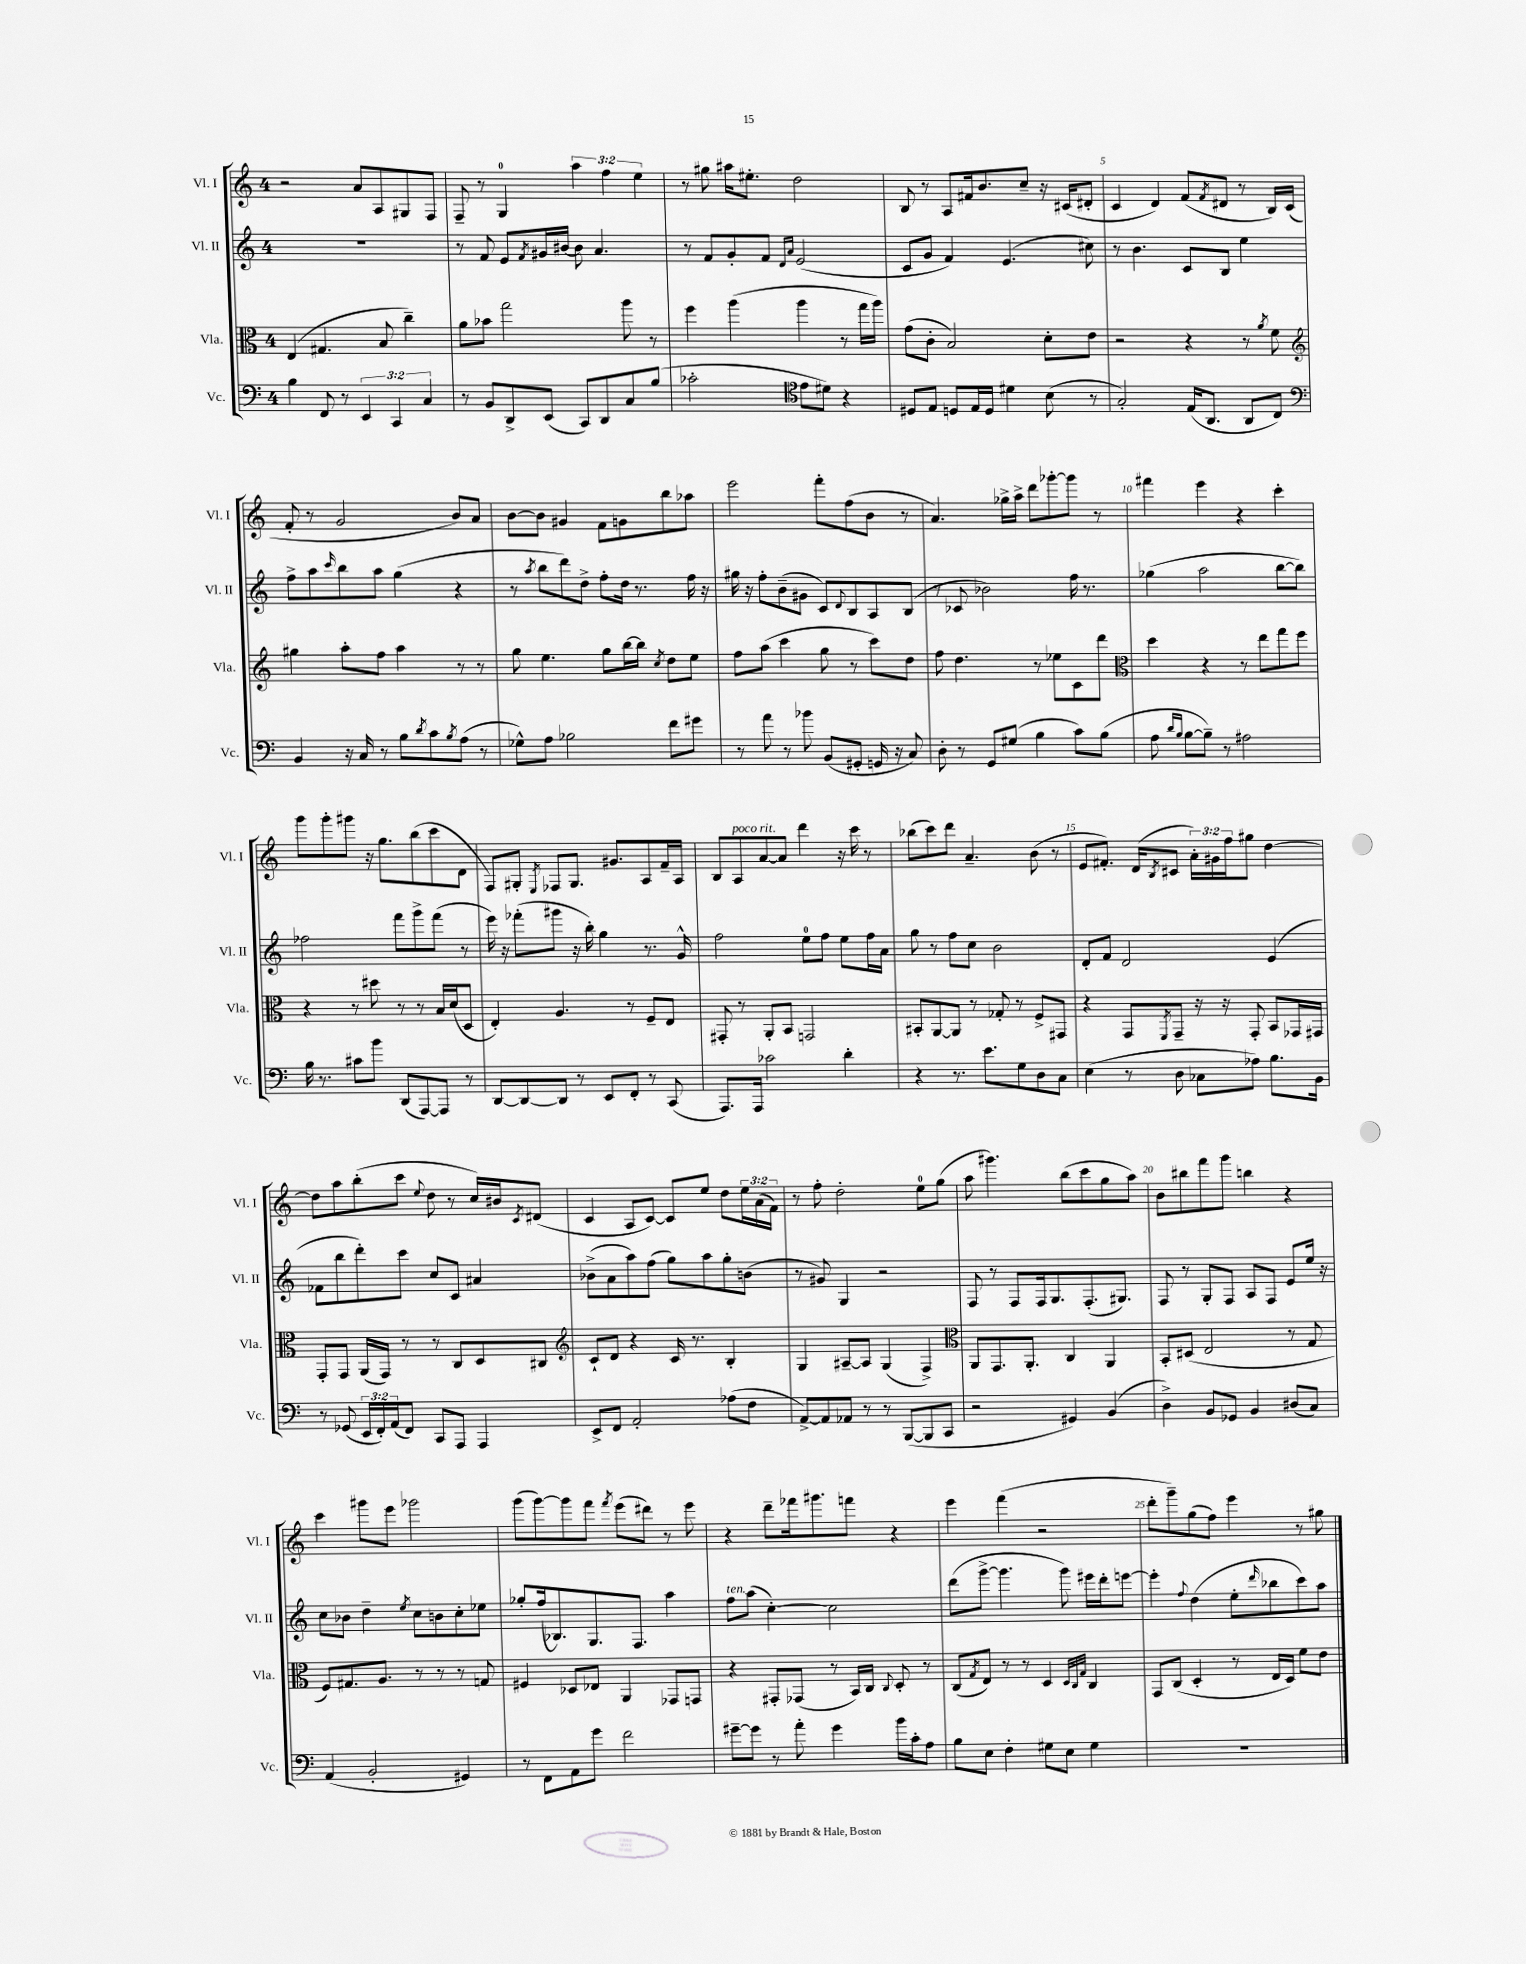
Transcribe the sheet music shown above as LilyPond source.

<<
\new StaffGroup <<
\new Staff = "s0" \with { instrumentName = "Vl. I" shortInstrumentName = "Vl. I" } {
    \clef treble \key c \major \once \override Staff.TimeSignature.style = #'single-digit \time 4/4 \override Staff.TupletNumber.text = #tuplet-number::calc-fraction-text
    r2 a'8 a8 gis8 f8 |
    f8-- r8 g4-0 \tuplet 3/2 { a''4 f''4 e''4 } |
    r8 gis''8 ais''16 eis''8.-. d''2 |
    b8 r8 a8 fis'16 b'8. c''8-- r16 cis'16( dis'8-. |
    c'4 d'4) f'8( \acciaccatura { f'8 } dis'8 r8 b16) c'16( |
    f'8-. r8 g'2 b'8) a'8 |
    b'8~ b'8 gis'4 f'8 g'8 b''8 aes''8 |
    e'''2 f'''8-. f''8( b'8 r8 |
    a'4.) ges''16-> a''16-> d'''8 ges'''8~-. ges'''8 r8 |
    fis'''4 e'''4 r4 c'''4-. |
    g'''8 g'''8-. gis'''8 r16 g''8. b''8( c'''8 d'8 |
    f8) gis8-. \acciaccatura { e8 } fes8 gis8. gis'8. a8 f'16-- a16 |
    b8 a8^\markup { \italic "poco rit." } a'8~ a'8 d'''4 r16 c'''16 r8 |
    bes''8( c'''8) d'''8 a'4.-- b'8( r8 |
    e'8 fis'8.-.) d'16( \acciaccatura { b8 } cis'8 \tuplet 3/2 { a'16-.) gis'16 f''16 } gis''8 d''4~ |
    d''8 a''8 b''8-.( c'''8 \appoggiatura { e''8 } d''8 r8 c''16) bis'16 \acciaccatura { c'8 } dis'8( |
    c'4 a8 c'8~) c'8 e''8 d''8 \tuplet 3/2 { e''16 a'16( f'16) } |
    r8 f''8-. d''2-. e''8-0 g''8( |
    a''8 gis'''4.) b''8( c'''8 g''8 a''8) |
    b'8 bis''8 f'''8 g'''8 b''4 r4 |
    c'''4 gis'''8 e'''8 ges'''2 |
    g'''8( g'''8~) g'''8 f'''8 \acciaccatura { f'''8 } e'''8( dis'''8) r8 e'''8 |
    r4 d'''8-- fes'''16 gis'''8. f'''8 r4 |
    e'''4 f'''4( r2 |
    d'''8-. g'''8--) g''8( f''8) e'''4 r8 gis''8 \bar "|." |
}
\new Staff = "s1" \with { instrumentName = "Vl. II" shortInstrumentName = "Vl. II" } {
    \clef treble \key c \major \once \override Staff.TimeSignature.style = #'single-digit \time 4/4
    R1 |
    r8 f'8 e'8 \acciaccatura { f'8 } gis'16 bis'16~ bis'8 a'4. |
    r8 f'8 g'8-. f'8 \grace { d'16 a'16 } e'2( |
    c'8 g'8 f'4) e'4.( cis''8) |
    r8 b'4. c'8 b8 e''4 |
    f''8-> a''8 \grace { c'''16 } b''8 a''8 g''4( r4 |
    r8 \acciaccatura { a''8 } b''8 d'''8) d''8-> f''8-. d''16 r8. f''16 r16 |
    gis''16 r16 f''8-. b'8--( gis'8 c'8) \appoggiatura { d'8 } b8 a8 b8( |
    r8 ces'8 bes'2) f''16 r8. |
    ges''4( a''2 b''8~ b''8) |
    fes''2 f'''8 g'''8-> f'''8( r8 |
    e'''16) r16 fes'''8-.( gis'''8 r16 b''16-.) g''4 r8. g'16-^ |
    f''2 e''8-0 f''8 e''8 f''16 a'16 |
    g''8 r8 f''8 c''8 b'2 |
    d'8-. f'8 d'2 e'4( |
    fes'8 b''8 d'''8-.) c'''8 c''8 c'8 ais'4 |
    bes'8->( a'8 a''8) f''8( g''8) a''8 g''8-. b'8( |
    r8 gis'8) g4 r2 |
    f8 r8 f8 f16 g8. f8.-.( gis8.) |
    f8 r8 g8-. f8 a8 f8 e'8 e''16 r16 |
    c''8 bes'8 d''4-- \acciaccatura { e''8 } c''8 b'8 c''8-. ees''8 |
    ges''8-. f''16( bes8.) g8. f8. a''4 |
    f''8^\markup { \italic "ten." } a''8( c''4~-.) c''2 |
    d'''8( g'''8~-> g'''4. g'''8) eis'''16 d'''16-. e'''8~ |
    e'''4-. \appoggiatura { f''8 } d''4( e''8-. \grace { d'''16 } bes''8 c'''8) a''8 \bar "|." |
}
\new Staff = "s2" \with { instrumentName = "Vla." shortInstrumentName = "Vla." } {
    \clef alto \key c \major \once \override Staff.TimeSignature.style = #'single-digit \time 4/4
    e4( gis4. b8 c''4--) |
    a'8 bes'8 g''2 a''8 r8 |
    f''4 a''4( a''4 r8 g''16 a''16) |
    g'8( c'8-. b2) d'8-. e'8 |
    r2 r4 r8 \acciaccatura { a'8 } f'8 |
    \clef treble gis''4 a''8-. f''8 a''4 r8 r8 |
    g''8 e''4. g''8 b''16~ b''16 \acciaccatura { c''8 } d''8 e''8 |
    f''8 a''8( c'''4 g''8 r8 c'''8) d''8 |
    f''8 d''4. r8 ees''8 c'8 d'''8 |
    \clef alto d''4 r4 r8 e''8 g''8 f''8 |
    r4 r8 dis''8 r8 r8 b16 d'16( d8 |
    e4-.) a4. r8 f8-- e8 |
    gis,8-. r8 a,8-. b,8 g,2 |
    bis,8-. a,8~ a,8 r8 ges8-. r8 f8-> gis,8 |
    r4 g,8 \acciaccatura { f,8 } g,8-- r16 r16 g,8-. b,8 ges,16 gis,16 |
    g,8-. g,8 a,16( g,16) r8 r8 c8 d8 cis8 |
    \clef treble c'8-! d'8 r4 c'16 r8. b4-. |
    g4 ais8~-- ais8 g4( f4->) |
    \clef alto a,8 g,8. a,8.-. c4 a,4 |
    b,8-. dis8( e2 r8 g8 |
    f8) gis8. a8. r8 r8 r8 g8 |
    fis4 des8 ees8 a,4 ges,8 g,8 |
    r4 gis,8-. ges,8( r8 b,16) c16 \appoggiatura { c8 } d8-. r8 |
    c8( \acciaccatura { g8 } e8) r8 r8 d4 \grace { d32 c32 g32 } c4 |
    g,8 c8( d4-. r8 e16 d16) f'8 e'8 \bar "|." |
}
\new Staff = "s3" \with { instrumentName = "Vc." shortInstrumentName = "Vc." } {
    \clef bass \key c \major \once \override Staff.TimeSignature.style = #'single-digit \time 4/4 \override Staff.TupletNumber.text = #tuplet-number::calc-fraction-text
    b4 f,8 r8 \tuplet 3/2 { e,4 c,4 c4 } |
    r8 b,8 d,8-> e,8( c,8) d,8 c8 b8( |
    ces'2-. \clef tenor e'8 dis'8) r4 |
    dis8 e8 d8 e16 d16 dis'4 b8( r8 |
    g2-.) e16( a,8. a,8 c8) |
    \clef bass b,4 r16 c16 r8 b8 \acciaccatura { d'8 } c'8 \acciaccatura { b8 } a8( r8 |
    ges8-^) a8 bes2 f'8 gis'8 |
    r8 a'8 r8 bes'8 b,8( gis,8-. g,16 r16 c8) |
    d8-. r8 g,8 gis8( b4 c'8) b8( |
    a8 \grace { d'16 b16 } b8~ b8--) r8 ais2 |
    b16 r8. cis'8 b'8 d,8( a,,8~) a,,8 r8 |
    d,8~ d,8~ d,8 r8 e,8 f,8-. r8 c,8( |
    a,,8.) a,,16 ces'2 d'4-. |
    r4 r8. e'8. g8 d8 c8 |
    e4( r8 d8 ces8 aes8) b8. b,16 |
    r8 ges,8( \tuplet 3/2 { e,16 f,16-.) a,16( } f,8) c,8 a,,8 a,,4 |
    e,8-> f,8 a,2-. aes8( f8 |
    a,8~->) a,8 aes,8 r8 r8 b,,8~( b,,8 c,8 |
    r2 gis,4) b,4( |
    d4->) b,8 ges,8 b,4 dis8( c8) |
    a,4( b,2-. gis,4) |
    r8 f,8 a,8 g'8 f'2 |
    gis'8~-- gis'8 r8 a'8-. gis'4 b'16 c'16-. a8 |
    b8 e8 f4-. gis8 e8 gis4 |
    R1 \bar "|." |
}
>>
>>
\layout { \context { \Score \override BarNumber.break-visibility = ##(#f #t #t) barNumberVisibility = #(every-nth-bar-number-visible 5) } }
